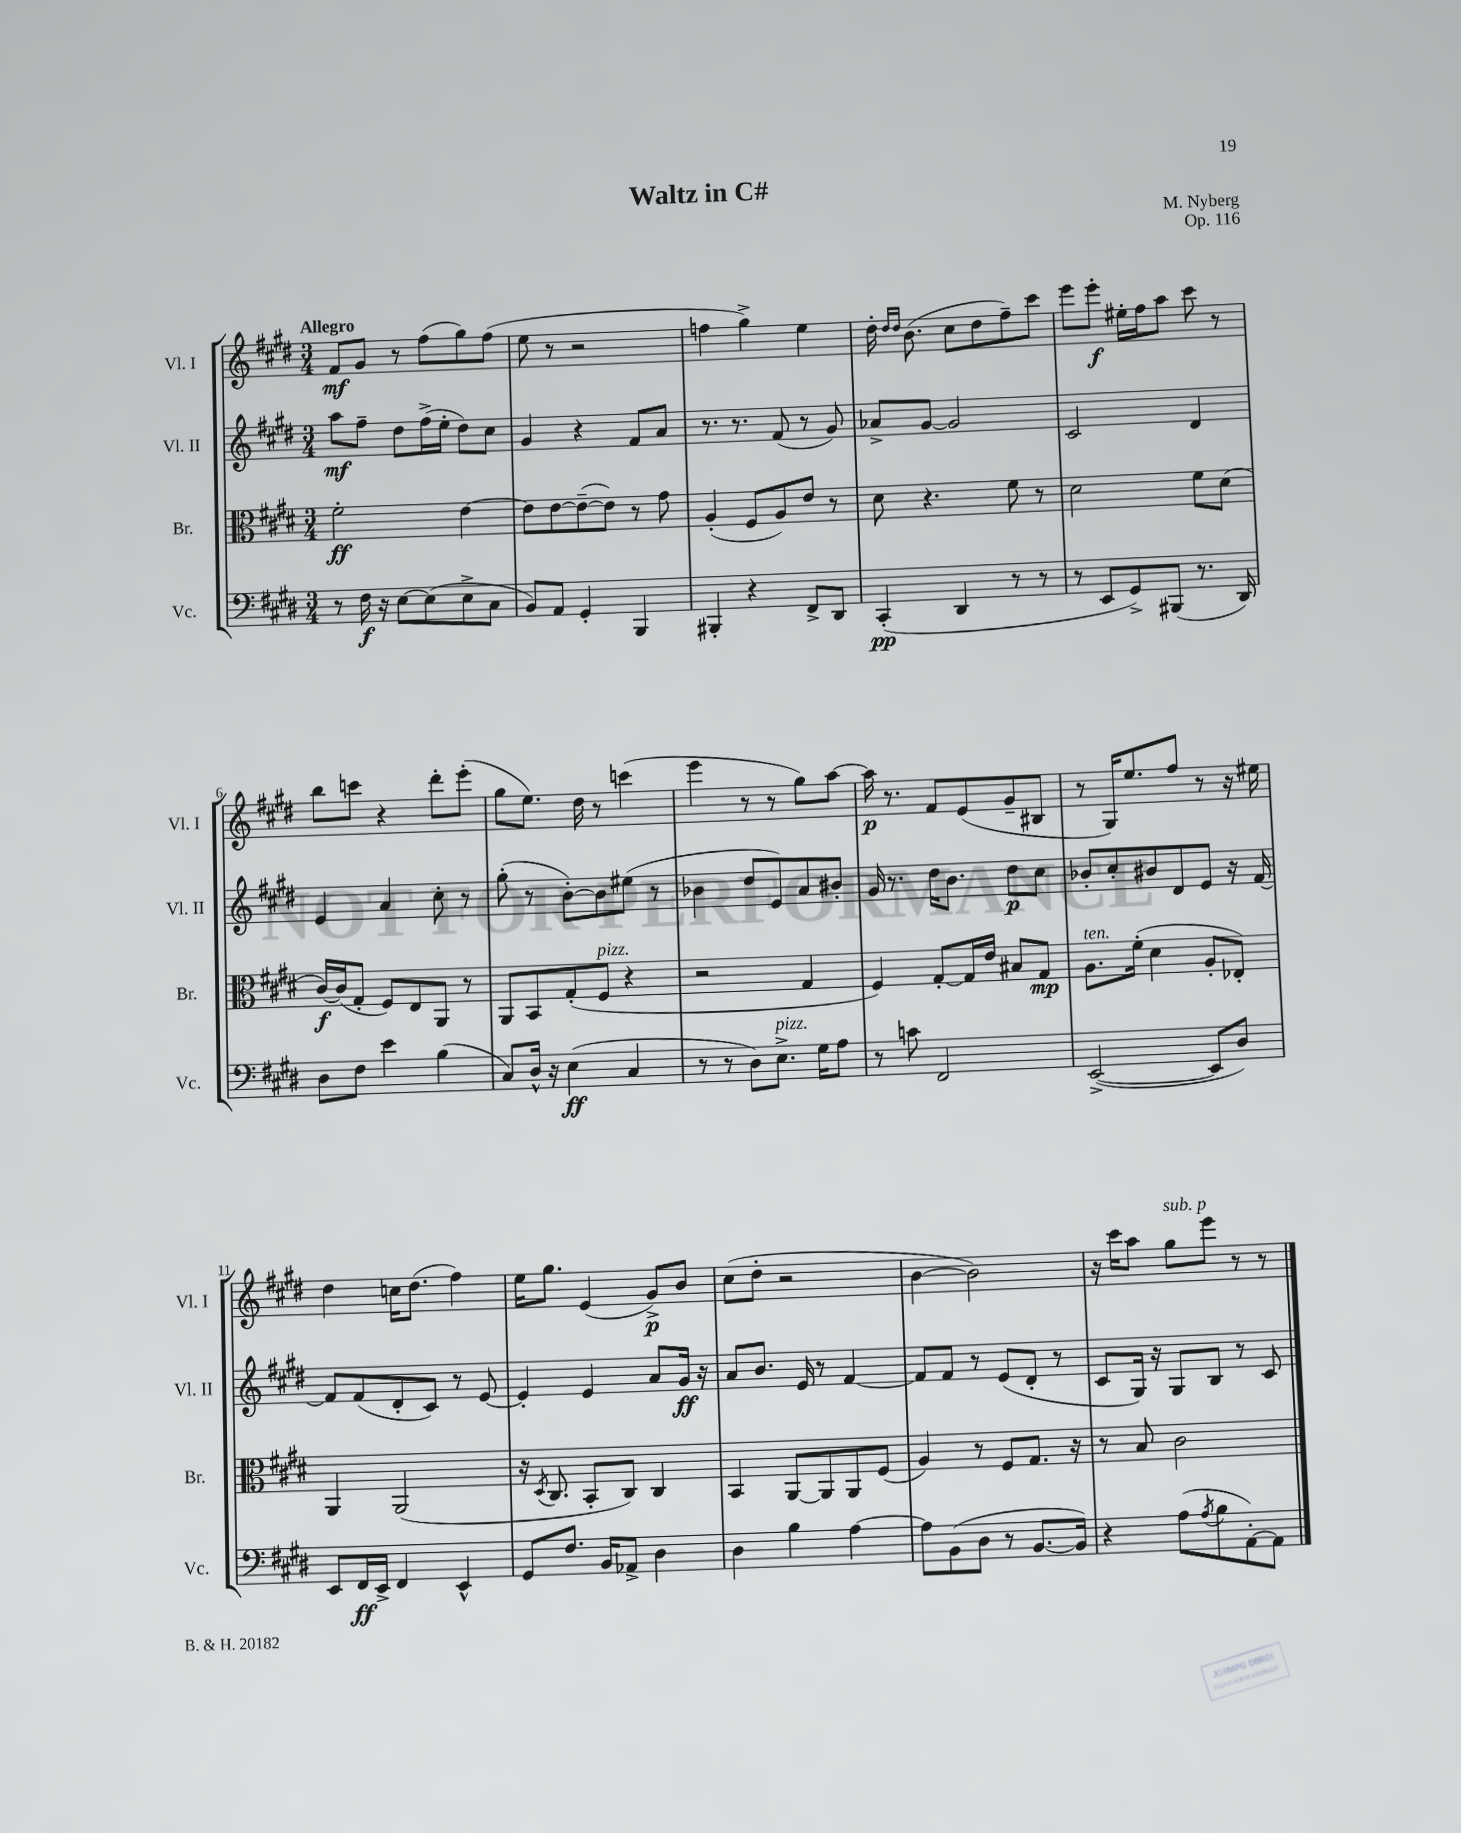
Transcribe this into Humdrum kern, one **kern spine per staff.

**kern	**kern	**kern	**kern
*staff4	*staff3	*staff2	*staff1
*clefF4	*clefC3	*clefG2	*clefG2
*k[f#c#g#d#]	*k[f#c#g#d#]	*k[f#c#g#d#]	*k[f#c#g#d#]
*M3/4	*M3/4	*M3/4	*M3/4
8r	2f#'	8aa	8f#
16F#	.	8ff#~	8g#
16r	.	.	.
[8E	.	8dd#	8r
(8E]	.	(16ff#^	(8ff#
.	.	16ee'	.
8E^	[4e	8dd#)	8gg#)
8C#	.	8cc#	(8ff#
=	=	=	=
8BB)	8e]	4g#	8ee
8AA	[8e	.	8r
4GG#'	(8e~_	4r	2r
.	8e])	.	.
4BBB	8r	8f#	.
.	8g#	8a	.
=	=	=	=
4BBB#'	(4A'	8.r	4ff
.	.	8.r	.
4r	8F#	.	4gg#^)
.	8A)	(8f#	.
8FF#^	8e	8r	4ee
8DD#	8r	8g#)	.
=	=	=	=
(4CC#'	8d#	8a-^	16dd#'
.	.	.	16qqdd#
.	.	.	16qqdd#
.	.	.	(8.b
.	4.r	[8g#	.
4DD#	.	2g#]	8cc#
.	.	.	8dd#
8r	8f#	.	8ff#~)
8r	8r	.	8ccc#
=	=	=	=
8r	2d#	2c#	8eee
8EE	.	.	8eee'
8GG#^)	.	.	16ee#'
.	.	.	16ff#
(8BBB#	.	.	8aa
8.r	8f#	4d#	8ccc#
.	(8d#	.	8r
16DD#)	.	.	.
=	=	=	=
8D#	[16c#)	4e	8bb
.	(16c#]	.	.
8F#	8G#'	.	8ccc
4e	8F#)	4a	4r
.	8E	.	.
(4B	8AA	8cc#'	8ddd#'
.	8r	8r	(8eee'
=	=	=	=
8C#)	8AA	(8gg#'	8gg#
16D#^^	8BB	8r	8.ee)
16r	.	.	.
(4E	(8G#'	[8b')	.
.	.	.	16dd#
.	8F#	8b]	8r
4C#	4r	(8ee#	(4ccc
.	.	8r	.
=	=	=	=
8r	2r	4b-	4eee
8r	.	.	.
8D#)	.	8dd#	8r
8.E^	.	8e)	8r
.	4G#	8a	8gg#)
16G#	.	.	.
8A	.	8b#'	[8aa
=	=	=	=
8r	4F#)	16g#	16aa]
.	.	8.r	8.r
8c	.	.	.
2FF#	[8G#'	16dd#	8f#
.	.	8.b	.
.	16G#]	.	(8e
.	16e	.	.
.	8B#	8dd#	8g#~
.	8G#	8cc#	8B#
=	=	=	=
([2EE^	8.A	8b-'	8r
.	.	8cc#'	16G#)
.	(16f#'	.	8.ee
.	4d#	8b#	.
.	.	8d#	8ff#
8EE]	8A'	8e	8r
8D#)	8E-')	16r	16r
.	.	[16f#	16ee#
=	=	=	=
8EE	4AA	8f#]	4dd#
16FF#	.	(8f#	.
16EE^	.	.	.
4FF#	(2AA	8d#'	16cc
.	.	.	(8.dd#
.	.	8c#)	.
4EE^^	.	8r	4ff#)
.	.	[8e	.
=	=	=	=
8GG#	16r	4e']	16ee
.	8qD#	.	.
.	8.C#	.	8.gg#
8.F#	.	.	.
.	8BB'	4e	(4e
16BB	.	.	.
8AA-^	8C#)	.	.
4D#	4C#	8a	8g#^)
.	.	16g#	8b
.	.	16r	.
=	=	=	=
4D#	4BB	8a	(8cc#
.	.	8.b	8dd#'
4B	[8AA	.	2r
.	.	16e	.
.	8AA]	8r	.
[4A	8AA	[4f#	.
.	(8F#	.	.
=	=	=	=
8A]	4A)	8f#]	[4b
(8BB	.	8f#	.
8D#	8r	8r	2b])
8r	8F#	(8e	.
[8.BB	8.G#	8d#'	.
.	.	8r	.
16BB])	16r	.	.
=	=	=	=
4r	8r	8c#	16r
.	.	.	16ccc#
.	8B	16G#)	8aa
.	.	16r	.
(8A	2c#	8G#	8gg#
8qA	.	.	.
8B	.	8B	8eee
[8AA')	.	8r	8r
8AA]	.	8c#	8r
==	==	==	==
*-	*-	*-	*-
